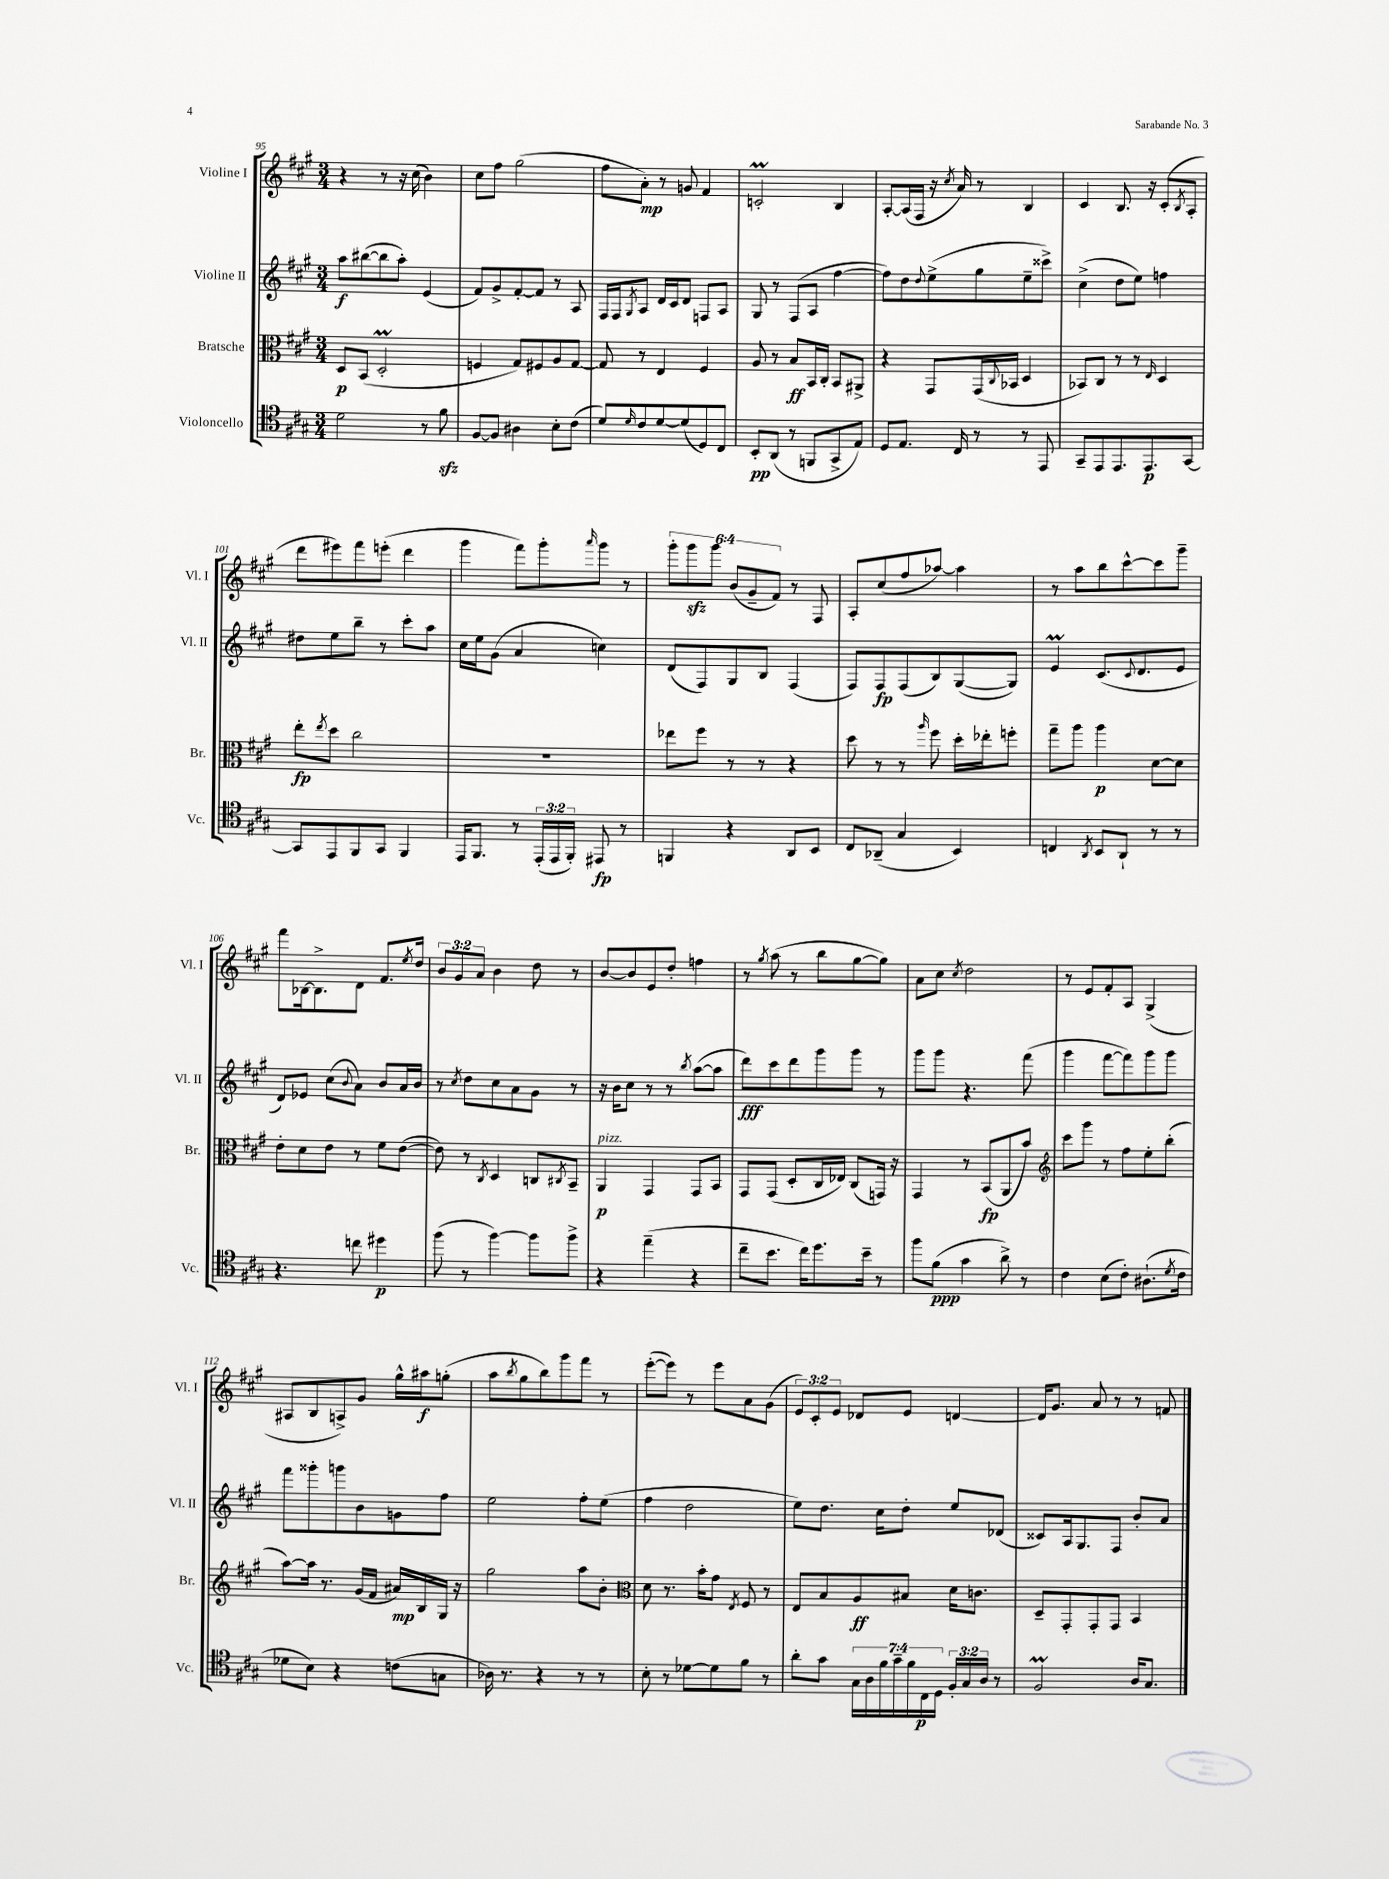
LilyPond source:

<<
\new StaffGroup <<
\new Staff = "s0" \with { instrumentName = "Violine I" shortInstrumentName = "Vl. I" } {
    \clef treble \key a \major \numericTimeSignature \time 3/4 \override Staff.TupletNumber.text = #tuplet-number::calc-fraction-text
    r4 r8 r16 cis''16( b'4) |
    cis''8 fis''8 gis''2( |
    fis''8 a'8-.\mp) r8 g'8 fis'4 |
    c'2-.\prall b4 |
    a8~-. a16( fis16 r16 \acciaccatura { cis''8 } a'16) r8 b4 |
    cis'4 b8. r16 cis'8-.( \acciaccatura { b8 } a8-. |
    d'''8 eis'''8) fis'''8 e'''8-.( d'''4 |
    gis'''4 fis'''8) gis'''8-. \grace { a'''16 } gis'''8 r8 |
    \tuplet 6/4 { gis'''8-. gis'''8\sfz gis'''8 b'8( gis'8-- fis'8) } r8 fis8 |
    a8-. cis''8( fis''8 aes''8~) aes''4 |
    r8 a''8 b''8 cis'''8~-^ cis'''8 gis'''8-- |
    fis'''8 bes16~ bes8.-> d'8 fis'8. \acciaccatura { e''8 } d''16 |
    \tuplet 3/2 { b'8 gis'8 a'8 } b'4 d''8 r8 |
    b'8~ b'8 e'8 d''8-. f''4 |
    r8 \acciaccatura { gis''8 } a''8( r8 b''8 gis''8~ gis''8) |
    a'8 cis''8 \acciaccatura { cis''8 } d''2 |
    r8 e'8 fis'8-. a8 gis4->( |
    ais8 b8 a8->) gis'8 gis''16-^ ais''16\f g''8-.( |
    a''8 \acciaccatura { b''8 } gis''8 b''8) gis'''8 fis'''8 r8 |
    e'''8~-.( e'''8) r8 e'''8 a'8 gis'8( |
    \tuplet 3/2 { e'8) cis'8-. e'8 } des'8 e'8 d'4~ |
    d'16 gis'8. a'8 r8 r8 f'8 \bar "|." |
}
\new Staff = "s1" \with { instrumentName = "Violine II" shortInstrumentName = "Vl. II" } {
    \clef treble \key a \major \numericTimeSignature \time 3/4
    a''8\f bis''8~( bis''8 a''8-.) e'4( |
    fis'8) gis'8-> fis'8~-. fis'8 r8 a8 |
    fis16 fis16 \acciaccatura { gis8 } a8 d'16 cis'16 d'8 f8 a8 |
    gis8 r8 fis8( a8 fis''4~ |
    fis''8) d''8 \appoggiatura { d''8 } e''8->( gis''8 e''8-- cisis'''8->) |
    cis''4->( d''8 e''8) f''4 |
    dis''8 e''8 b''8-- r8 cis'''8-. a''8 |
    cis''16 e''16 gis'8( a'4 c''4) |
    d'8( fis8) gis8 b8 fis4( |
    fis8) fis8\fp fis8( b8) gis8~( gis8) |
    e'4\prall cis'8.( \appoggiatura { cis'8 } d'8. e'8 |
    d'8) ees'8 cis''8( \appoggiatura { b'8 } a'8) b'8 a'16 b'16 |
    r8 \acciaccatura { cis''8 } d''8 cis''8 a'8 gis'8 r8 |
    r16 b'16 cis''8 r8 r8 \acciaccatura { b''8 } a''8~( a''8 |
    d'''8\fff) cis'''8 d'''8 gis'''8 gis'''8 r8 |
    gis'''8 gis'''8 r4. fis'''8( |
    gis'''4 fis'''8~ fis'''8) gis'''8 gis'''8 |
    fis'''8 gisis'''8-. g'''8 b'8 g'8 fis''8 |
    e''2 fis''8-. e''8( |
    fis''4 d''2 |
    e''8) d''8. cis''16 d''8-. e''8 des'8( |
    cisis'8) a16 gis8. fis8 b'8-. a'8 \bar "|." |
}
\new Staff = "s2" \with { instrumentName = "Bratsche" shortInstrumentName = "Br." } {
    \clef alto \key a \major \numericTimeSignature \time 3/4
    d8\p b,8( d2-.\prall |
    f4 gis8) fis8 a8 gis8~ |
    gis8 r8 e4 fis4 |
    a8 r8 b8\ff b,16 cis16-. b,8 ais,8-> |
    r4 gis,8 gis,16( \appoggiatura { cis8 } bes,16 d4 |
    bes,8) cis8 r8 r8 \grace { e16 } d4 |
    e''8-.\fp \acciaccatura { e''8 } d''8 cis''2 |
    R2. |
    ees''8 fis''8 r8 r8 r4 |
    d''8 r8 r8 \grace { a''16 } fis''8 d''16-. ees''16-. f''8-. |
    gis''8-- a''8 a''4\p d'8~ d'8 |
    e'8-. d'8 e'8 r8 fis'8 e'8~( |
    e'8) r8 \acciaccatura { cis8 } d4 c8 \acciaccatura { cis8 } b,8-- |
    a,4\p^\markup { \italic "pizz." } gis,4 gis,8 b,8 |
    gis,8 gis,8( d8-. cis16 ees16) cis8( g,16) r16 |
    gis,4 r8 b,8\fp( a,8 b'8) |
    \clef treble cis'''8 gis'''8 r8 fis''8 e''8-. b''8-.( |
    a''8~) a''16 r8. gis'16( fis'16 ais'16\mp) b16 gis16 r16 |
    gis''2 a''8 b'8-. |
    \clef alto d'8 r8. b'16-. gis'8 \acciaccatura { e8 } fis8 r8 |
    e8 b8 a8\ff bis8 d'16 c'8. |
    d8-- gis,8-. gis,8-. gis,8 b,4 \bar "|." |
}
\new Staff = "s3" \with { instrumentName = "Violoncello" shortInstrumentName = "Vc." } {
    \clef tenor \key a \major \numericTimeSignature \time 3/4 \override Staff.TupletNumber.text = #tuplet-number::calc-fraction-text
    d'2 r8 fis'8\sfz |
    fis8~ fis8 ais4 b8-. cis'8( |
    d'8) \grace { d'16 } cis'8 d'8~ d'8( d8) cis8 |
    b,8-.\pp a,8( r8 f,8 gis,8-> e8) |
    d8 e8. cis16 r8 r8 e,8 |
    gis,8-- e,8 e,8. e,8.\p gis,8~ |
    gis,8 e,8 fis,8 gis,8 fis,4 |
    e,16 fis,8. r8 \tuplet 3/2 { e,16-.( e,16 fis,16-.) } eis,8\fp r8 |
    f,4 r4 a,8 b,8 |
    cis8 aes,8--( gis4 b,4) |
    c4 \acciaccatura { a,8 } b,8 a,8-! r8 r8 |
    r4. c''8 dis''4\p |
    fis''8( r8 fis''4~) fis''8 fis''8-> |
    r4 e''4--( r4 |
    cis''8-- b'8. cis''16) d''8. b'16-- r8 |
    fis''8 fis'8\ppp( gis'4 a'8->) r8 |
    cis'4 b8( cis'8-.) ais8.-!( \acciaccatura { d'8 } cis'16 |
    des'8 b8) r4 c'8( g8 |
    aes16) r8. r4 r8 r8 |
    b8-. r8 des'8~ des'8 fis'8 r8 |
    a'8-. gis'8 \tuplet 7/4 { gis16 a16 fis'16 gis'16-- fis'16 cis16\p d16 } \tuplet 3/2 { fis16-. gis16 a16 } r8 |
    fis2\prall a16 gis8. \bar "|." |
}
>>
>>
\layout { \context { \Score currentBarNumber = #95 } }
